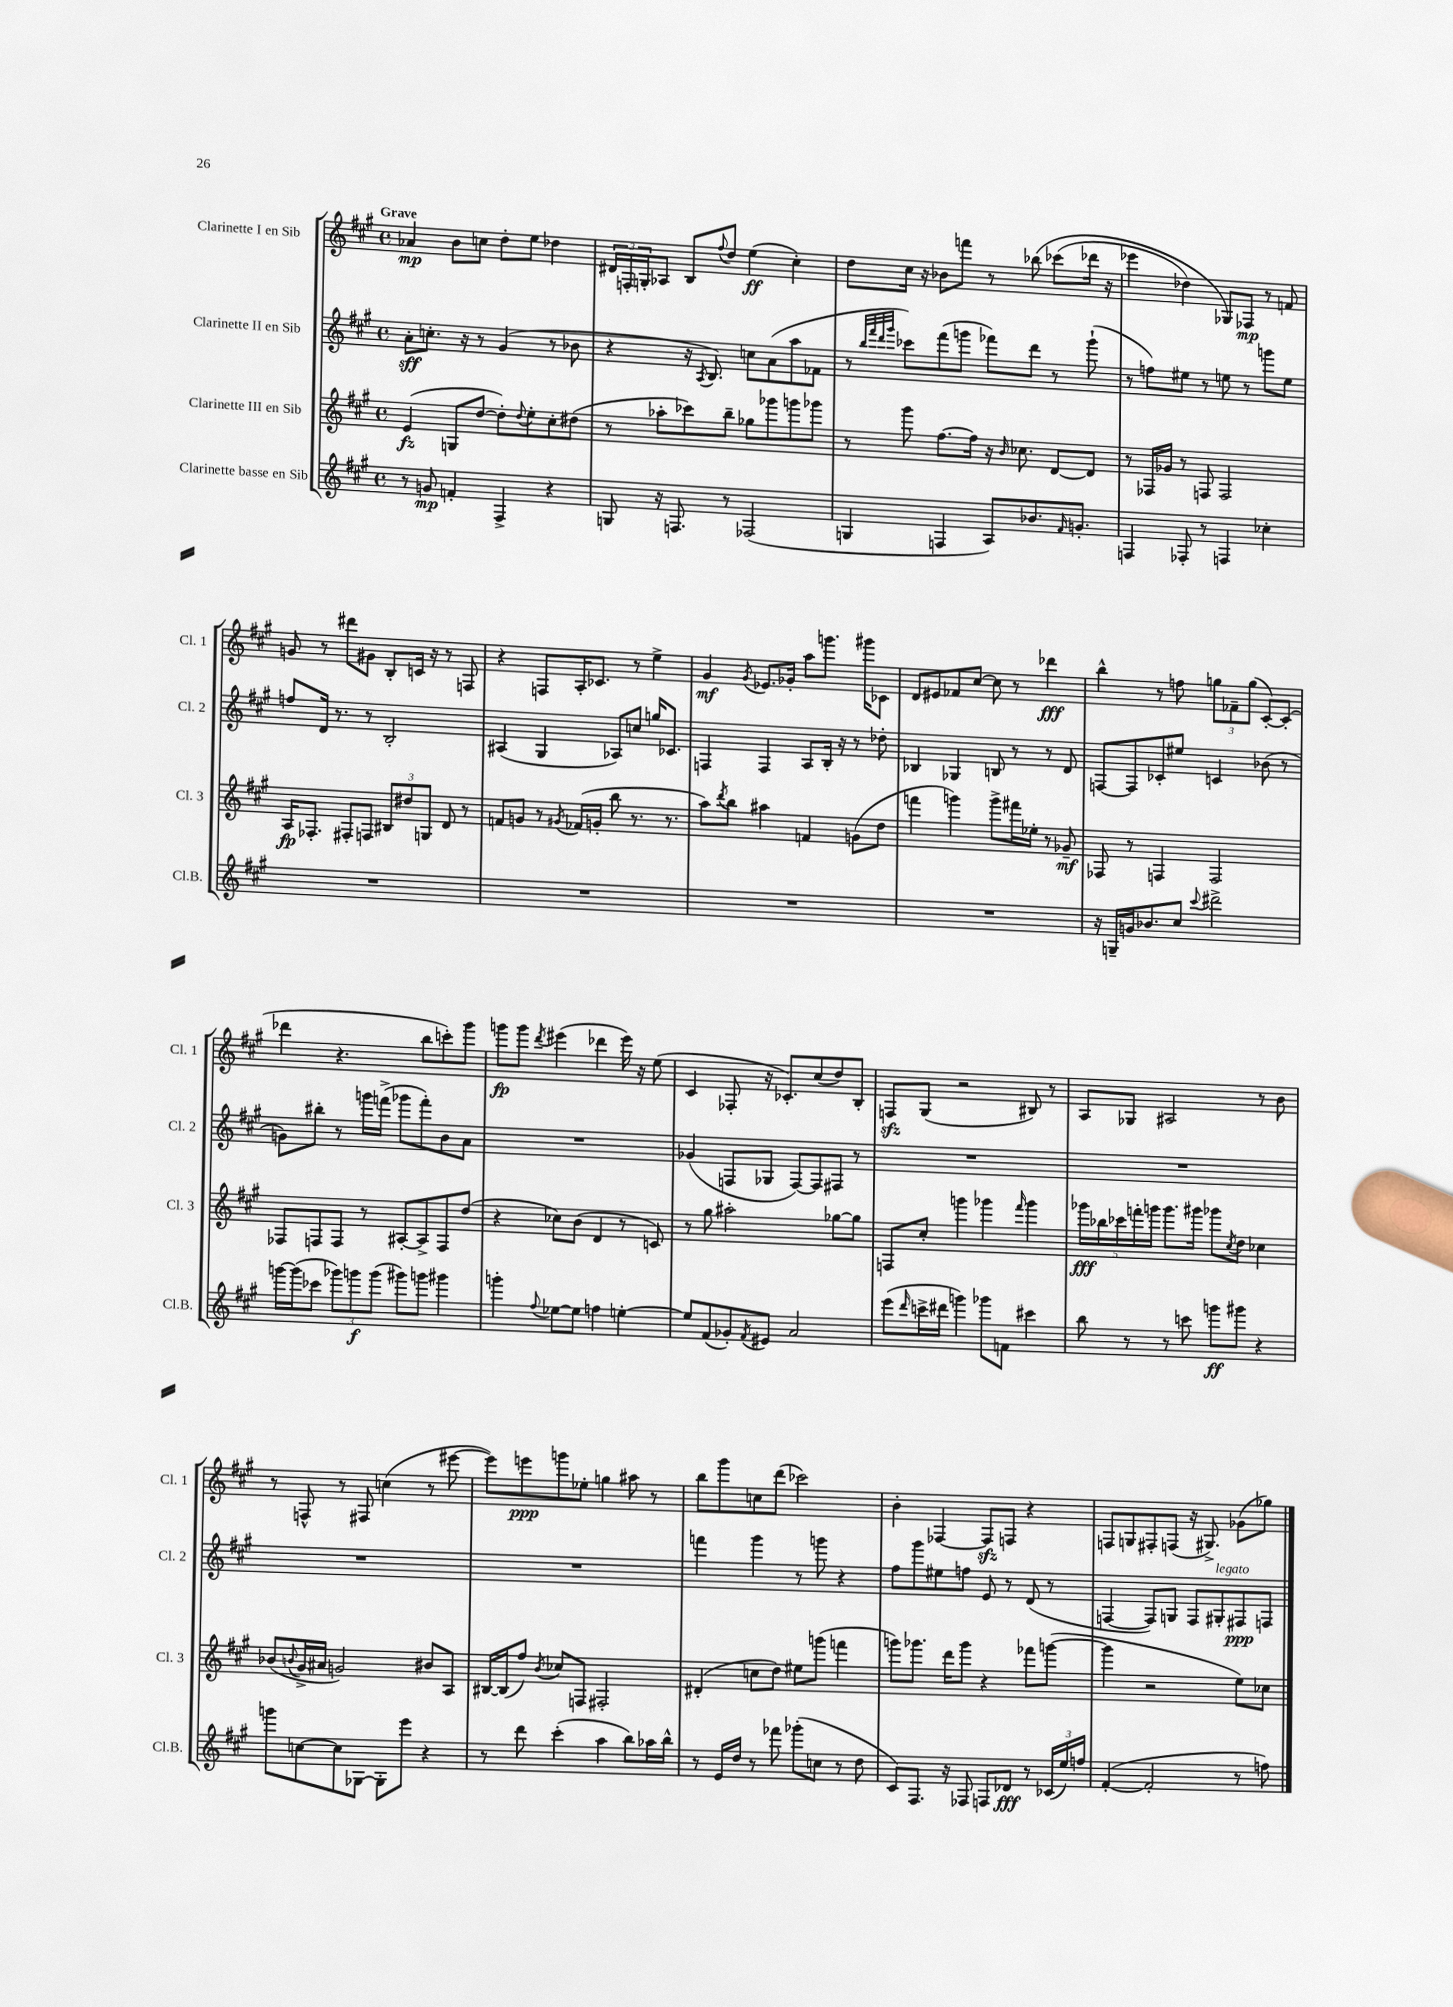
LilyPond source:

<<
\new StaffGroup <<
\new Staff = "s0" \with { instrumentName = "Clarinette I en Sib" shortInstrumentName = "Cl. 1" } {
    \clef treble \key a \major \defaultTimeSignature \time 4/4 \tempo "Grave"
    aes'4\mp b'8 c''8 d''8-. e''8 des''4 |
    \tuplet 3/2 { dis'16 f16-. g16-. } aes8 b8 \appoggiatura { fis''8 } d''8 e''4\ff( cis''4-.) |
    d''8 cis''16 r16 bes'8 f'''8 r8 bes''8\( ces'''8( des'''16 r16 |
    ees'''4 des''4) ges8\) fes8\mp r8 f'8 |
    g'8 r8 dis'''8 gis'8 b8-. c'16 r16 r8 f8 |
    r4 f8 a16-. ces'8. r8 e''4-> |
    gis'4\mf \acciaccatura { gis'8 } ees'8. ges'16-. a''8 g'''8. gis'''16 ces'8 |
    d'8 eis'8 fes'8 cis''8~ cis''8 r8 des'''4\fff |
    b''4-^ r8 f''8 \tuplet 3/2 { g''8 fes'8-- g''8( } cis'8~-.) cis'8-.( |
    des'''4 r4. b''8 c'''8-.) gis'''8 |
    g'''8\fp g'''8 \acciaccatura { d'''8 } eis'''4( des'''4 eis'''16) r16 e''8( |
    cis'4 fes8-. r16 ces'8.-.) cis''8( d''8) b8-. |
    f8\sfz gis8( r2 bis8) r8 |
    a8 ges8 ais2 r8 b'8 |
    r8 f8-^ r8 fis8 c''4( r8 eis'''8~ |
    eis'''8) e'''8\ppp g'''8 ees''8-. g''4 ais''8 r8 |
    b''8 gis'''8 c''8 d'''8( ces'''2) |
    b'4-. fes4~ fes8\sfz f8 r4 |
    f8 g8 fis8-. f8( r16 gis8.->) ges'8( ges''8) \bar "|." |
}
\new Staff = "s1" \with { instrumentName = "Clarinette II en Sib" shortInstrumentName = "Cl. 2" } {
    \clef treble \key a \major \defaultTimeSignature \time 4/4
    a'8-.\sff c''8.-. r16 r8 gis'4( r8 bes'8 |
    r4 r16 \acciaccatura { a8 } b8.) c''8 a'8( a''8 fes'8 |
    r8 \grace { b''32 fis'''32 d'''32 gis'''32 } ces'''8) fis'''8( g'''8 fes'''8) d'''8 r8 g'''8-!( |
    r8 f''8) eis''8 r8 e''8 r8 g'''8 e''8 |
    f''8 d'16 r8. r8 b2-. |
    ais4( gis4 aes8) c''8 g''16 ces'8. |
    f4 f4 a8 b16-. r16 r8 des''8-. |
    bes4 ges4 b8 r8 r8 d'8 |
    f8~ f8 ces'8-. eis''8 c'4 bes'8( r8 |
    g'8) bis''8-. r8 g'''16 f'''16->( ges'''8 f'''8-.) b'8 a'8 |
    R1 |
    ges'4( f8 ges8 f8~) f8 fis8 r8 |
    R1 |
    R1 |
    R1 |
    R1 |
    f'''4 gis'''4 r8 g'''8 r4 |
    fis''8 gis'''8 eis''8 f''8 e'8 r8 d'8( r8 |
    f4~ f8) g8 f8 gis8-.^\markup { \italic "legato" } fis8\ppp f8 \bar "|." |
}
\new Staff = "s2" \with { instrumentName = "Clarinette III en Sib" shortInstrumentName = "Cl. 3" } {
    \clef treble \key a \major \defaultTimeSignature \time 4/4
    e'4\fz( g8 d''8~ d''8-.) \appoggiatura { d''8 } e''8-. cis''8-. dis''8( |
    r8 aes''8-. ces'''8) b''8-- ges''8 ges'''8 g'''8 ges'''8 |
    r8 gis'''8 fis''8.~ fis''16 r16 \grace { b'16 } ces''8. d'8~ d'8 |
    r8 fes16 ges'16 r8 f8 f2 |
    a16\fp fes8.-. fis8-. f8 \tuplet 3/2 { bis8 dis''8 g8 } d'8 r8 |
    f'8 g'8 r8 \acciaccatura { gis'8 } fes'16( g'16-. b''8 r8. r8. |
    a''8) \acciaccatura { d'''8 } b''8 ais''4 f'4 g'8( d''8 |
    f'''4 g'''4) g'''8-> fis'''16 ees''16-. r8 ges'8--\mf |
    fes8 r8 f4 f2 |
    fes8 f8 f8 r8 ais8~-. ais8-> f8 d''8( |
    r4 ces''8) b'8( d'4 r8 c'8) |
    r8 gis''8 ais''2-. ges''8~ ges''8 |
    f8 cis''8-. g'''4 ges'''4 \grace { fis'''16 } ges'''4 |
    \tuplet 5/4 { ges'''16\fff bes''16 ces'''16 f'''16-. g'''16 } g'''8. gis'''16 ges'''8 \acciaccatura { cis''8 } d''8 ces''4 |
    bes'8( \appoggiatura { b'8 } gis'16-> ais'16 g'2) bis'8 a8 |
    bis16~ bis16( fis''8) \acciaccatura { b'8 } ces''8 f8 fis2-. |
    dis'4-.( c''8 d''8) eis''8 g'''8( f'''4 |
    g'''8) ges'''8. d'''16 ges'''8 r4 fes'''8 g'''8~( |
    g'''4 r2 e''8) ces''8 \bar "|." |
}
\new Staff = "s3" \with { instrumentName = "Clarinette basse en Sib" shortInstrumentName = "Cl.B." } {
    \clef treble \key a \major \defaultTimeSignature \time 4/4
    r8 g'8\mp f'4-. fis4-> r4 |
    g8 r16 f8. r8 fes2( |
    g4 f4 a8) bes'8. \grace { fis'16 } g'8.-. |
    f4 fes8-. r8 f4 ces''4-. |
    R1 |
    R1 |
    R1 |
    R1 |
    r16 g16-- g'16 bes'8. cis''8 \appoggiatura { cis'''8 } dis'''2-> |
    g'''16~ g'''16( ces'''8 \tuplet 3/2 { ges'''8) g'''8\f g'''8( } gis'''8) g'''8 gis'''4 |
    g'''4-. \appoggiatura { fis''8 } ees''8~ ees''8 f''4 e''4~-. |
    e''8 fis'8( ges'8-.) \acciaccatura { fis'8 } eis'8 a'2 |
    e'''8( \grace { d'''16 } c'''16-> dis'''16 g'''4) ges'''8 f'8 cis'''4 |
    b''8 r8 r8 c'''8 g'''8\ff gis'''8 r4 |
    g'''8 c''8~ c''8 ges8~ ges8-. e'''8 r4 |
    r8 d'''8 cis'''4-.( a''4 b''8) aes''16 b''16-^ |
    r8 e'16 d''16 r8 fes'''8 ges'''8-.( c''8 r8 d''8 |
    cis'8) fis8. r16 fes8 f8 des'8\fff r8 \tuplet 3/2 { ces'16( e''16) f''16 } |
    fis'4~-.( fis'2-. r8 f''8) \bar "|." |
}
>>
>>
\layout { \context { \Score \remove "Bar_number_engraver" } }
